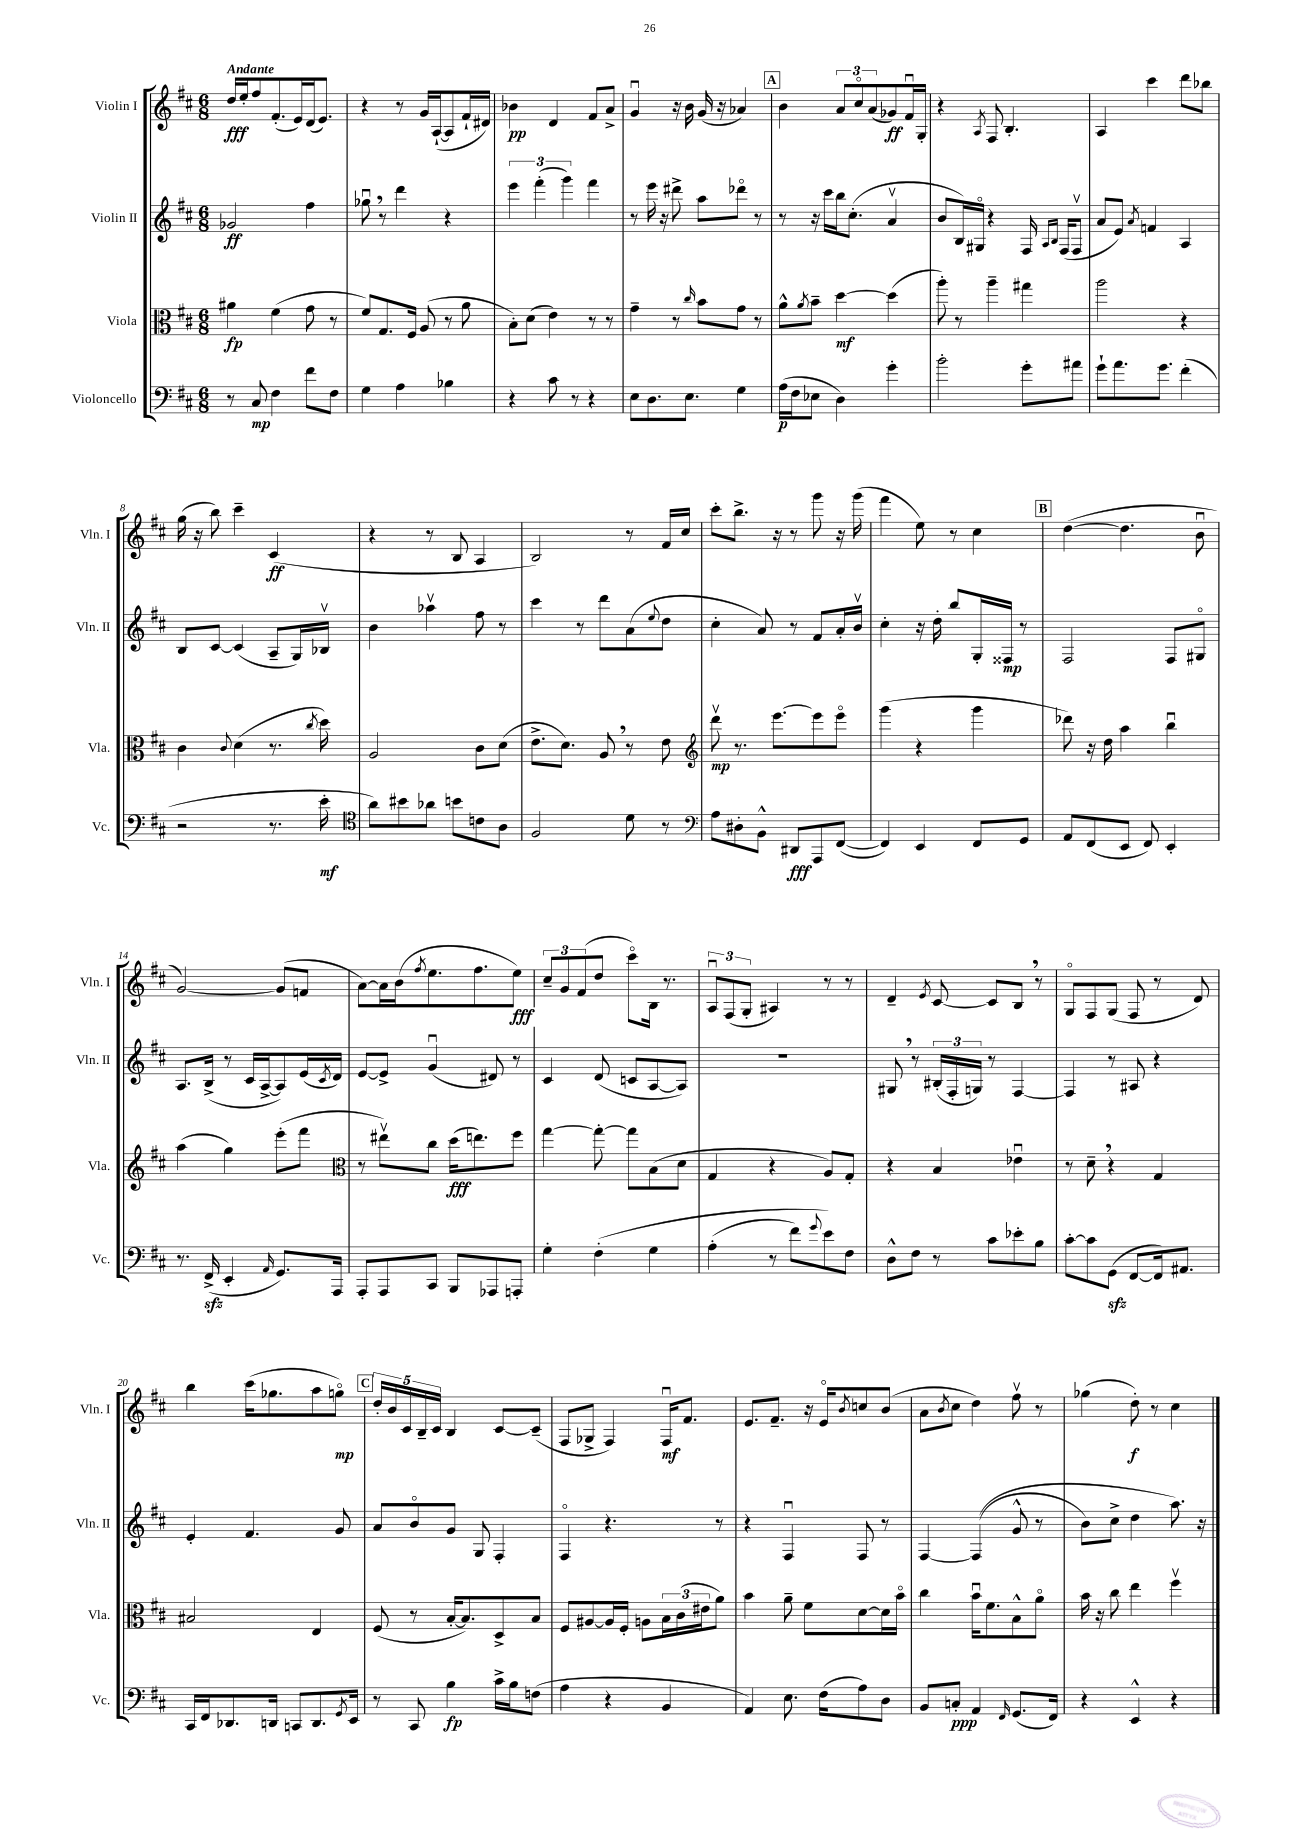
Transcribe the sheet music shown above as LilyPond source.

<<
\new StaffGroup <<
\new Staff = "s0" \with { instrumentName = "Violin I" shortInstrumentName = "Vln. I" } {
    \clef treble \key d \major \numericTimeSignature \time 6/8 \tempo "Andante"
    d''16\fff e''16-. fis''8 fis'8.-.( e'16) d'16( e'8.) |
    r4 r8 g'16 a16~-!( a8 fis'16-! dis'16) |
    bes'4\pp d'4 fis'8 a'8-> |
    g'4\downbow r16 b'16 g'16( r16 aes'4) |
    \mark \markup { \box "A" } b'4 \tuplet 3/2 { a'8 cis''8\flageolet a'8( } ges'8\ff) fis'16\downbow g16-. |
    r4 \acciaccatura { a8 } fis8 b4.-. |
    a4 cis'''4 d'''8 bes''8 |
    g''16( r16 b''8) cis'''4-- cis'4\ff( |
    r4 r8 b8 a4 |
    b2) r8 fis'16 cis''16 |
    cis'''8-. b''8.-> r16 r8 g'''8 r16 g'''16( |
    fis'''4 e''8) r8 cis''4 |
    \mark \markup { \box "B" } d''4~( d''4. b'8\downbow |
    g'2~) g'8( f'8 |
    a'8~) a'16 b'16( \acciaccatura { fis''8 } e''8. fis''8. e''8\fff) |
    \tuplet 3/2 { cis''8-- g'8 fis'8( } d''8 cis'''8\flageolet) b16 r8. |
    \tuplet 3/2 { a8\downbow fis8( g8-. } ais4) r8 r8 |
    d'4-- \acciaccatura { e'8 } cis'8~ cis'8 b8 \breathe r8 |
    g8\flageolet fis8 g8( fis8 r8 d'8) |
    b''4 cis'''16( ges''8. a''8 g''8\flageolet\mp) |
    \mark \markup { \box "C" } \tuplet 5/4 { d''16-. b'16 cis'16 b16-- cis'16 } b4 cis'8~ cis'8--( |
    fis8 ges8-> fis4) fis16\downbow\mf fis'8. |
    e'8. fis'8.-- r16 e'16\flageolet \acciaccatura { b'8 } c''8 b'8( |
    a'8 \acciaccatura { b'8 } cis''8 d''4) fis''8\upbow r8 |
    ges''4( d''8-.\f) r8 cis''4 \bar "|." |
}
\new Staff = "s1" \with { instrumentName = "Violin II" shortInstrumentName = "Vln. II" } {
    \clef treble \key d \major \numericTimeSignature \time 6/8
    ges'2\ff fis''4 |
    ges''8\downbow \breathe r8 d'''4 r4 |
    \tuplet 3/2 { e'''4 fis'''4-.( g'''4) } fis'''4 |
    r8 e'''16 r16 dis'''8-> a''8 des'''8\flageolet r8 |
    \mark \markup { \box "A" } r8 r16 cis'''16 b''16 cis''8.-.( a'4\upbow |
    b'8 b16) gis16\flageolet r4 fis16 \grace { a16 b16 } fis16( fis8\upbow |
    a'8 e'8) \acciaccatura { a'8 } f'4 a4 |
    b8 cis'8~ cis'4( a8-- g16) bes16\upbow |
    b'4 aes''4\upbow fis''8 r8 |
    cis'''4 r8 d'''8 a'8( \appoggiatura { e''8 } d''8 |
    cis''4-. a'8) r8 fis'8 a'16-. b'16\upbow |
    cis''4-. r16 d''16-. b''8 g16-. fisis16\mp r8 |
    \mark \markup { \box "B" } fis2 fis8 gis8\flageolet |
    a8. b16->( r8 cis'16 a16~-> a8) e'16( \acciaccatura { cis'8 } d'16) |
    e'8~ e'8-> g'4\downbow( dis'8) r8 |
    cis'4 d'8( c'8 a8~ a8) |
    R2. |
    gis8 \breathe r8 \tuplet 3/2 { bis16-.( fis16-. g16) } r8 fis4~ |
    fis4 r8 ais8 r4 |
    e'4-. fis'4. g'8 |
    \mark \markup { \box "C" } a'8 b'8\flageolet g'8 g8 fis4-. |
    fis4\flageolet r4. r8 |
    r4 fis4\downbow fis8 r8 |
    fis4~ fis4(\( g'8-^ r8 |
    b'8) cis''8-> d''4 a''8.\) r16 \bar "|." |
}
\new Staff = "s2" \with { instrumentName = "Viola" shortInstrumentName = "Vla." } {
    \clef alto \key d \major \numericTimeSignature \time 6/8
    ais'4\fp fis'4( g'8 r8 |
    fis'8) g8. fis16 a8( r8 a'8 |
    b8-.) d'8( e'4) r8 r8 |
    g'4-- r8 \grace { cis''16 } b'8 g'8 r8 |
    \mark \markup { \box "A" } a'8-^ \acciaccatura { a'8 } b'8-- d''4~\mf d''4( |
    a''8-.) r8 a''4-- gis''4 |
    a''2 r4 |
    cis'4 \appoggiatura { cis'8 } d'4( r8. \acciaccatura { cis''8 } d''16) |
    a2 cis'8 d'8( |
    e'8.-> d'8.) a8 \breathe r8 e'8 |
    \clef treble d'''8\upbow\mp r8. e'''8.~ e'''8 e'''8\flageolet |
    g'''4( r4 g'''4 |
    \mark \markup { \box "B" } des'''8) r16 d''16 a''4 b''4\downbow |
    a''4( g''4) e'''8-.( fis'''8 |
    \clef alto r8 eis''8\upbow) cis''8 d''16\fff( e''8.) fis''8 |
    g''4~ g''8~-. g''8 b8( d'8 |
    g4 r4 a8) g8-. |
    r4 b4 ees'4\downbow |
    r8 d'8-- \breathe r4 g4 |
    bis2 e4 |
    \mark \markup { \box "C" } fis8( r8 b16~-. b8.) d8-> b8 |
    fis8 ais8~ ais16 fis16-. a8 \tuplet 3/2 { b16 cis'16( eis'16 } a'8) |
    b'4 a'8-- fis'8 d'8~ d'16 b'16\flageolet |
    cis''4 b'16\downbow fis'8. b8-^ a'8\flageolet |
    b'16 r16 cis''8 e''4 fis''4\upbow \bar "|." |
}
\new Staff = "s3" \with { instrumentName = "Violoncello" shortInstrumentName = "Vc." } {
    \clef bass \key d \major \numericTimeSignature \time 6/8
    r8 cis8\mp fis4 fis'8 fis8 |
    g4 a4 bes4 |
    r4 cis'8 r8 r4 |
    e8 d8. e8. g4 |
    \mark \markup { \box "A" } a16\p( fis16 ees8 d4) g'4-. |
    b'2-. g'8-. ais'8 |
    g'8-! a'8. g'8. fis'4-.( |
    r2 r8. e'16-.\mf |
    \clef tenor a'8) bis'8 aes'8 b'8 c'8 a8 |
    fis2 d'8 r8 |
    \clef bass a8 dis8-. b,8-^ dis,8\fff a,,8 fis,8~( |
    fis,4) e,4 fis,8 g,8 |
    \mark \markup { \box "B" } a,8 fis,8( e,8 fis,8) e,4-. |
    r8. fis,16->\sfz( e,4-. \grace { a,16 } g,8.) a,,16 |
    a,,8-. a,,8 cis,8 b,,8 aes,,8 a,,8-. |
    g4-. fis4-.\( g4 |
    a4-.( r8 fis'8) \appoggiatura { g'8 } e'8\) fis8 |
    d8-^ fis8 r8 cis'8 ees'8-. b8 |
    cis'8~-. cis'8 g,8\sfz( fis,8~ fis,16) ais,8. |
    cis,16 fis,16 des,8. d,16 c,8 d,8. \acciaccatura { g,8 } e,16 |
    \mark \markup { \box "C" } r8 cis,8 b4\fp cis'16-> b16 f8( |
    a4 r4 b,4 |
    a,4) e8. fis16( a8) d8 |
    b,8 c8-.\ppp a,4 \grace { fis,16 } g,8.( fis,16) |
    r4 e,4-^ r4 \bar "|." |
}
>>
>>
